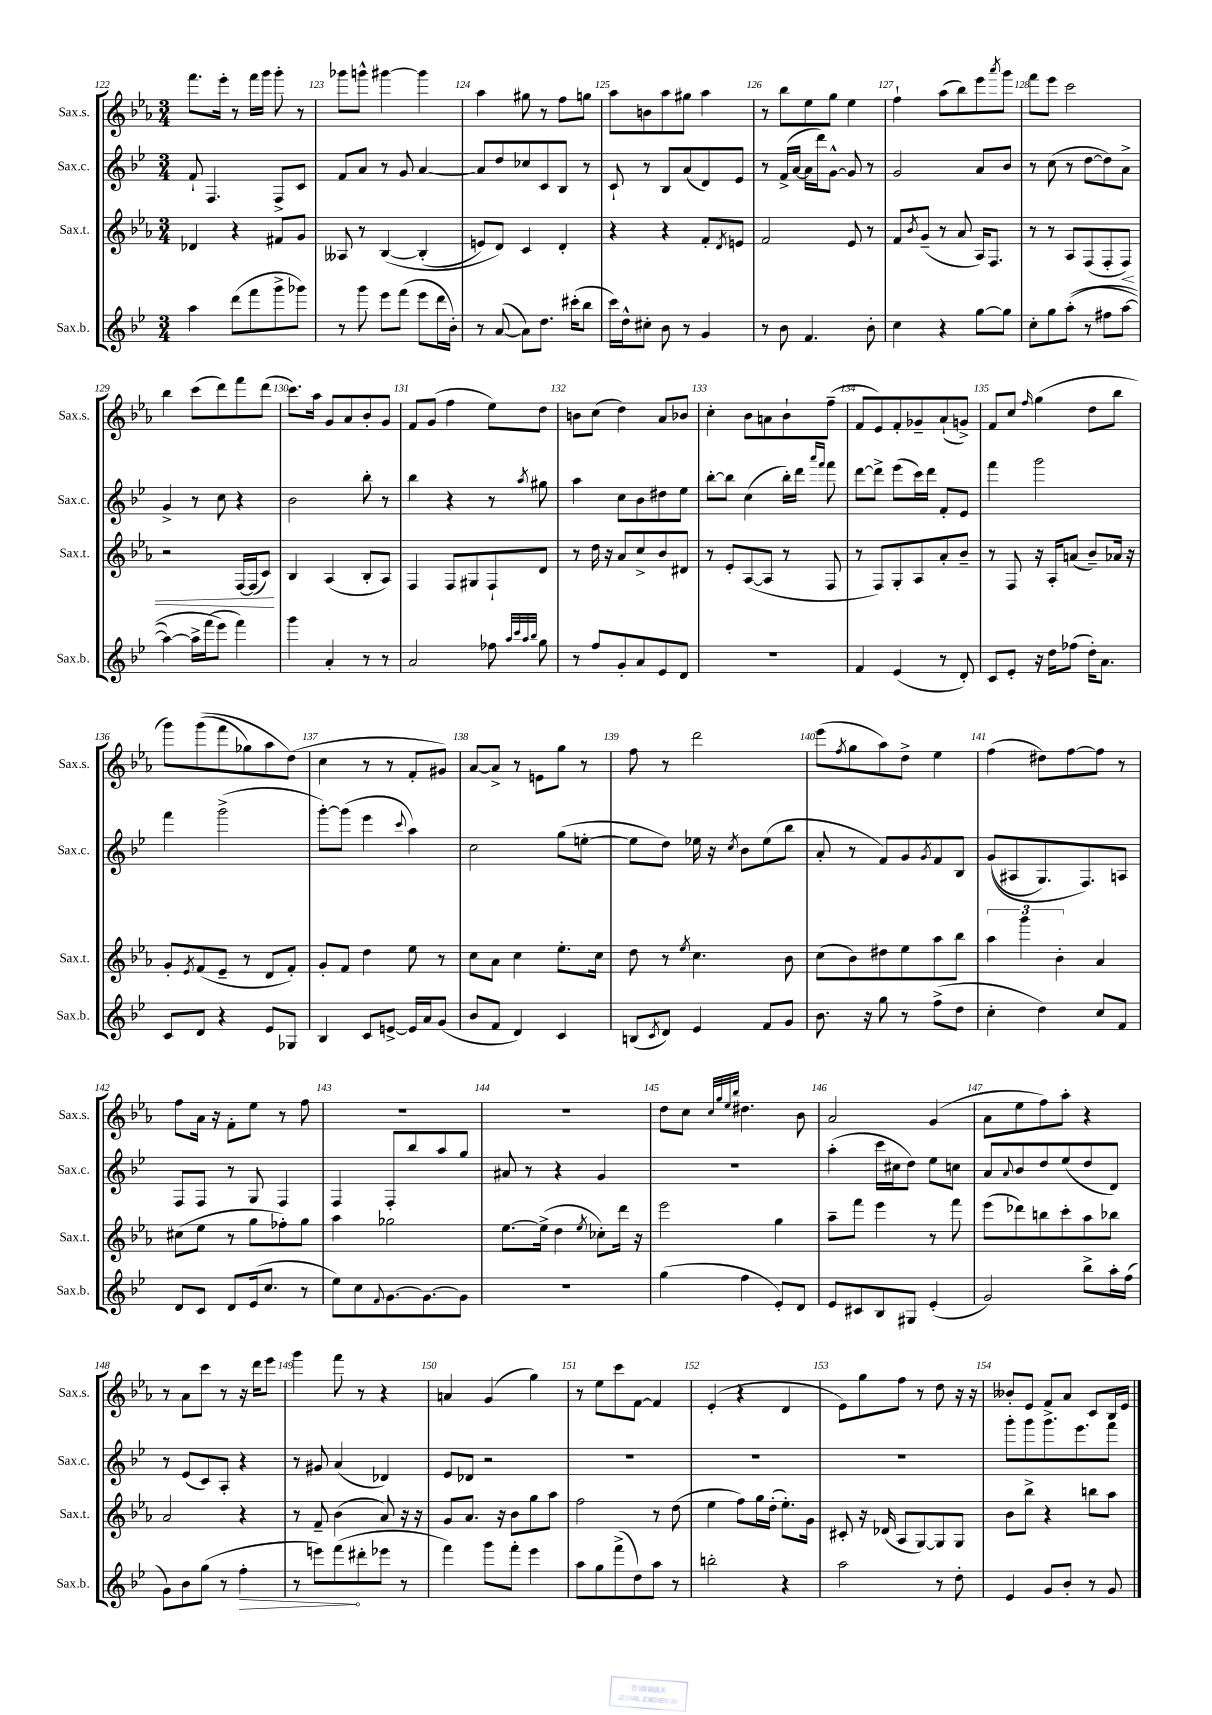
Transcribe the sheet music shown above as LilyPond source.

<<
\new StaffGroup <<
\new Staff = "s0" \with { instrumentName = "Sax.s." shortInstrumentName = "Sax.s." } {
    \clef treble \key ees \major \numericTimeSignature \time 3/4
    f'''8. ees'''16-. r8 f'''16 g'''16 g'''8-. r8 |
    ges'''8 g'''8-^ gis'''4~ gis'''4 |
    aes''4 gis''8 r8 f''8 g''8 |
    aes''8 b'8 aes''8 gis''8 aes''4 |
    r8 bes''8 ees''8 g''8 ees''4 |
    f''4-! aes''8( bes''8) ees'''8 \acciaccatura { aes'''8 } g'''8 |
    f'''8 ees'''8 c'''2 |
    bes''4 c'''8( d'''8) f'''8 d'''8( |
    c'''8.) aes''16 g'8 aes'8 bes'8-. g'8 |
    f'8 g'8( f''4 ees''8) d''8 |
    b'8 c''8( d''4) aes'8 bes'8 |
    c''4-. bes'8 a'8 bes'8-! f''8--( |
    f'8 ees'8) f'8-. ges'8-- aes'8-!( g'8->) |
    f'8 c''8 \grace { f''16 } g''4( d''8 bes''8 |
    g'''8) g'''8(\( f'''8 ges''8) aes''8 d''8(\) |
    c''4 r8 r8 f'8-. gis'8) |
    aes'8~ aes'8-> r8 e'8 g''8 r8 |
    f''8 r8 d'''2 |
    ees'''8( \acciaccatura { f''8 } g''8 aes''8) d''8-> ees''4 |
    f''4( dis''8) f''8~ f''8 r8 |
    f''8 aes'16 r16 f'8-. ees''8 r8 f''8 |
    R2. |
    R2. |
    d''8 c''8 \grace { c''32 g''32 ees''32 bes''32 } dis''4. bes'8 |
    aes'2 g'4( |
    aes'8 ees''8 f''8) aes''8-. r4 |
    r8 aes'8 c'''8 r8 r16 d'''16 ees'''8 |
    g'''4 f'''8 r8 r4 |
    a'4 g'4( g''4) |
    r8 ees''8 c'''8 f'8~ f'4 |
    ees'4-.( r4 d'4 |
    ees'8) g''8 f''8 r8 d''8 r16 r16 |
    beses'8-. ees'8 f'8 aes'8 c'8 bes16 ees'16 \bar "|." |
}
\new Staff = "s1" \with { instrumentName = "Sax.c." shortInstrumentName = "Sax.c." } {
    \clef treble \key bes \major \numericTimeSignature \time 3/4
    f'8-! f4. f8-> c'8 |
    f'8 a'8 r8 g'8 a'4~ |
    a'8 d''8 ces''8 c'8 bes8 r8 |
    c'8-! r8 bes8 a'8( d'8) ees'8 |
    r8 f'16->( a'16~ a'16 d'''16) g'8~-^ g'8 r8 |
    g'2 a'8 bes'8 |
    r8 c''8( r8 d''8~ d''8) a'8-> |
    g'4-> r8 c''8 r4 |
    bes'2 bes''8-. r8 |
    bes''4 r4 r8 \acciaccatura { a''8 } gis''8 |
    a''4 c''8 bes'8 dis''8 ees''8 |
    bes''8~-. bes''8 c''4( bes''16-.) d'''16 \grace { a'''16 f'''16 } f'''8 |
    d'''8~ d'''8-> ees'''8( c'''16) d'''16 f'8-. ees'8 |
    f'''4 g'''2 |
    f'''4 g'''2->( |
    g'''8~-.) g'''8( ees'''4 \appoggiatura { c'''8 } a''4) |
    c''2 g''8( e''8~-. |
    e''8 d''8) ees''16 r16 \acciaccatura { c''8 } bes'8 ees''8( bes''8 |
    a'8-. r8 f'8) g'8 \acciaccatura { g'8 } f'8 bes8 |
    g'8(\( ais8 g8.) f8.\) a8 |
    f8 f8 r8 g8 f4 |
    f4 f8-. bes''8 a''8 g''8 |
    ais'8 r8 r4 g'4 |
    R2. |
    a''4-.( c'''16 cis''16 d''8) ees''8 c''8 |
    a'8 \appoggiatura { a'8 } bes'8 d''8 ees''8( d''8 d'8) |
    r8 ees'8( c'8) a8-. r4 |
    r8 gis'8 a'4( des'4) |
    ees'8 des'8 r2 |
    R2. |
    R2. |
    R2. |
    g'''8-. g'''8 g'''8.-> ees'''8. f'''8 \bar "|." |
}
\new Staff = "s2" \with { instrumentName = "Sax.t." shortInstrumentName = "Sax.t." } {
    \clef treble \key ees \major \numericTimeSignature \time 3/4
    des'4 r4 fis'8 g'8 |
    aeses8 r8 bes4~\( bes4-.( |
    e'8) d'8\) c'4 d'4-. |
    r4 r4 f'8-. \acciaccatura { d'8 } e'8 |
    f'2 ees'8 r8 |
    f'8 \acciaccatura { bes'8 } g'8--( r8 aes'8 aes16) f8. |
    r8 r8 aes8 f8( f8-. f8\<) |
    r2 f16~ f16( c'8\!) |
    bes4 aes4( bes8-. aes8) |
    f4 f8 gis8 f8-! d'8 |
    r8 d''16 r16 aes'8 c''8-> bes'8 dis'8 |
    r8 ees'8-. aes8~( aes8 r8 f8 |
    r8 f8) g8-. aes8 aes'8-. bes'8-- |
    r8 f8 r16 aes16-. a'8( bes'8--) aes'16 r16 |
    g'8-. \acciaccatura { ees'8 } f'8( ees'8-- r8 d'8 f'8-.) |
    g'8-. f'8 d''4 ees''8 r8 |
    c''8 aes'8 c''4 ees''8.-. c''16 |
    d''8 r8 \acciaccatura { ees''8 } c''4. bes'8 |
    c''8( bes'8) dis''8 ees''8 aes''8 bes''8 |
    \tuplet 3/2 { aes''4 g'''4 bes'4-. } aes'4 |
    cis''8( ees''8 r8 g''8 fes''8-.) g''8 |
    aes''4 ges''2 |
    ees''8.~ ees''16->( d''4 \acciaccatura { ees''8 } ces''8-.) d'''16 r16 |
    ees'''2 g''4 |
    aes''8-- f'''8 ees'''4 r8 f'''8 |
    ees'''8( des'''8) b''8 c'''8-. aes''8 bes''8 |
    aes'2 r4 |
    r8 f'8-- bes'4( aes'8) r16 r16 |
    g'8 aes'8. r16 bes'8 g''8 aes''8 |
    f''2 r8 d''8( |
    ees''4 f''8) g''16 d''16-.( ees''8.-.) g'16 |
    cis'8-. r16 des'16( aes8 g8~) g8 g8 |
    bes'8 bes''8-> r4 b''8 aes''8 \bar "|." |
}
\new Staff = "s3" \with { instrumentName = "Sax.b." shortInstrumentName = "Sax.b." } {
    \clef treble \key bes \major \numericTimeSignature \time 3/4
    a''4 d'''8( f'''8 g'''8-> ges'''8) |
    r8 g'''8 ees'''8 f'''8( ees'''8 d'''16 bes'16-.) |
    r8 a'8~( a'8) d''8. cis'''16-.( bes''8 |
    c'''16) d''16-^ cis''8-. bes'8 r8 g'4 |
    r8 bes'8 f'4. bes'8-. |
    c''4 r4 g''8~ g''8 |
    c''8-. g''8 a''8-.(\( r8 fis''8 a''8~ |
    a''4~) a''16-> f'''16( ees'''8\) f'''4) |
    g'''4 a'4-. r8 r8 |
    a'2 fes''8 \grace { a''32 c'''32 a''32 bes''32 } g''8 |
    r8 f''8 g'8-. a'8 ees'8 d'8 |
    R2. |
    f'4 ees'4( r8 d'8-.) |
    c'8 ees'8-. r16 d''16 fes''8( d''16-.) a'8. |
    c'8 d'8 r4 ees'8 ges8 |
    bes4 c'8 e'8~-> e'16 a'16 g'8( |
    bes'8 f'8 d'4) c'4 |
    b8( \acciaccatura { c'8 } d'8) ees'4 f'8 g'8 |
    bes'8. r16 g''8 r8 f''8->( d''8 |
    c''4-. d''4) c''8 f'8 |
    d'8 c'8 d'8 ees'16( c''8. r8 |
    ees''8) c''8 \appoggiatura { f'8 } g'8.~ g'8.~ g'8 |
    R2. |
    g''4( f''4 ees'8-.) d'8 |
    ees'8 cis'8 bes8 gis8 ees'4-.( |
    g'2) bes''8-> a''16-. f''16( |
    g'8) bes'8 g''8( r8 \once \override Hairpin.circled-tip = ##t f''4-.\> |
    r8 e'''8) f'''8\!( dis'''8-. ees'''8 r8 |
    f'''4) g'''8 f'''8-. ees'''4 |
    a''8 g''8 f'''8->( d''8) a''8 r8 |
    b''2-. r4 |
    a''2 r8 d''8-. |
    ees'4 g'8 bes'8-. r8 g'8 \bar "|." |
}
>>
>>
\layout { \context { \Score currentBarNumber = #122 \override BarNumber.break-visibility = ##(#f #t #t) barNumberVisibility = #all-bar-numbers-visible } }
